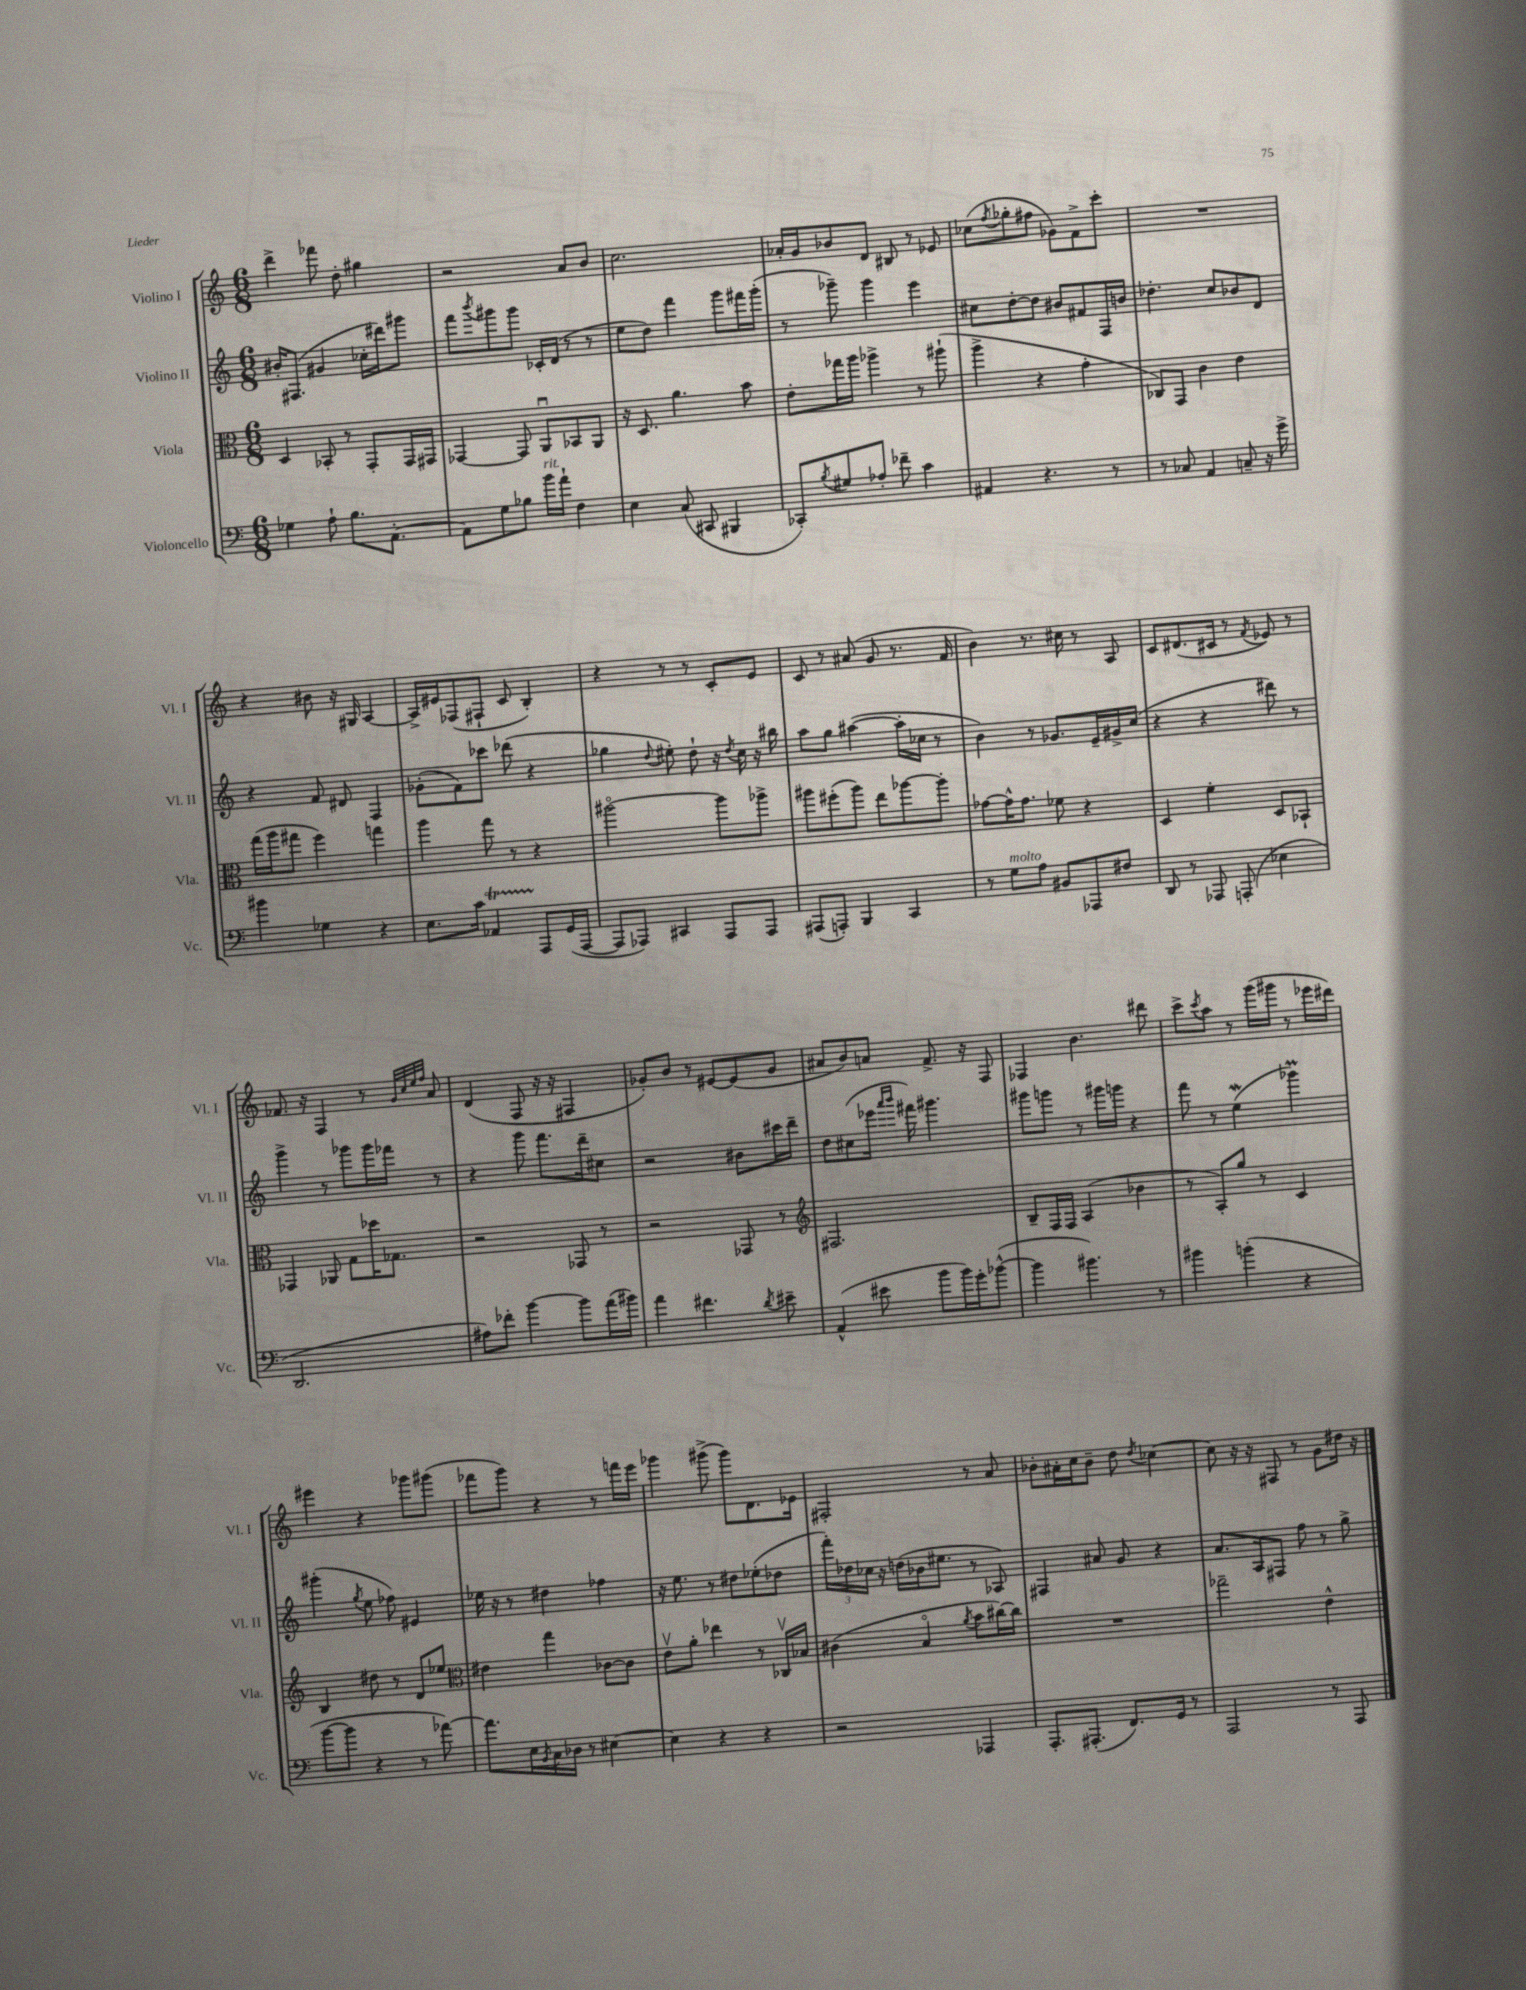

**kern	**kern	**kern	**kern
*staff4	*staff3	*staff2	*staff1
*clefF4	*clefC3	*clefG2	*clefG2
*k[]	*k[]	*k[]	*k[]
*M6/8	*M6/8	*M6/8	*M6/8
4G-\	4D/	16b#'/LK	4ddd^\
.	.	(8.F#/J	.
8A`\	8BB-'/	4g#/	8fff-\
8.B\L	8r	.	8dd'\
.	8GG'/L	16cc-'\LL	4gg#\
[8.AA'\J	.	16ddd#\J)	.
.	16GG/L	8ggg#\J	.
.	16GG#/JJ	.	.
=	=	=	=
8AA\]L	[4GG-/	8fff\L	2r
.	.	8qbbb/	.
8G\	.	8ggg#\	.
8B-\J	8GG-/]	8ggg#\J	.
16b\LL	8AAu/L	16c-'/LL	.
16a`\JJ	.	(16d/JJ	.
4F\	8BB-/	8r	8a/L
.	8AA/J	8r	8b/J
=	=	=	=
4E\	16r	8ee\L	2.cc\
.	8.D/	.	.
.	.	8dd\J)	.
(8C/	4.a\	4fff\	.
8CC#/	.	.	.
4BBB#/	.	8ggg\L	.
.	8b\	16fff#\L	.
.	.	(16ggg'\JJ	.
=	=	=	=
8CC-'/L)	8e'\L	8r	16a-'/LL
.	.	.	16g/J
8qB/	.	.	.
8G#/	16gg-\L	8ggg-~\)	8b-/
.	16aa\JJ	.	.
8A-'/J	4aa-^\	4ggg-\	8d/J
8f-~\	.	.	8B#/
4c\	8r	4eee\	8r
.	(8aa#`\	.	8e-/
=	=	=	=
4AA#/	4aa^\	8cc#\L	(8cc-\L
.	.	.	8qff/
.	.	[8dd'\	8gg-'\
4.r	4r	8dd\]J	8ff#\J
.	.	8b#/L	8g-\L)
.	4g'\	8f#/	8f^\
8r	.	16F/L	8ccc'\J
.	.	16b/JJ	.
=	=	=	=
8r	8C-/L)	4.dd-'\	2.r
8C-/	8GG/J	.	.
4AA/	4c\	.	.
.	.	8cc/L	.
8C~/	4e\	8b-/	.
16r	.	8d/J	.
16g^\	.	.	.
=	=	=	=
4b#\	(16gg\LL	4r	4r
.	16aa\J	.	.
.	8gg#\J	.	.
4G-\	4ff\)	8f/	8b#\
.	.	8d#/	16r
.	.	.	16G#/
4r	4gg\	4F/	[4A/
=	=	=	=
8.E\L	4aa\	(8g-'\L	16A^/]LL
.	.	.	16e#/J
.	.	8f\)	(8F-/
16c\Jk	.	.	.
4AA-/	8gg\	8ccc-\J	8F#`/J
.	8r	(8ddd-\	8c/
8AAA/L	4r	4r	4B'/)
(16GG/L	.	.	.
[16AAA/JJ	.	.	.
=	=	=	=
8AAA/]L	[2aa#o\	4gg-\	4r
8AAA-/J)	.	.	.
.	.	8qqdd/	.
4CC#/	.	8ee#'\)	8r
.	.	8dd`\	8r
8AAA-/L	8aa#\]L	16r	8c'/L
.	.	8qdd/	.
.	.	16cc\	.
8AAA-/J	8aa-^\J	16r	8e/J
.	.	16bb#\	.
=	=	=	=
(8AAA#/L	8aa#\L	8aa\L	8c/
8AAA'/J)	(8ff#'\	8gg\J	8r
4BBB/	8aa#\J)	([4aa#\	(8a#/
.	8ee\L	.	8g/
4CC/	[8aa-\	16aa#'\]LL	8.r
.	.	16cc-\JJ	.
.	8aa-'\]J	8r	.
.	.	.	16f/
=	=	=	=
8r	[8g-\L	4b\)	4b\)
8G\L	16g-^^\]K	.	.
.	8.g-\J	.	.
8A\J	.	8r	8.r
8BB#/L	8f-\	8.g-/L	.
.	.	.	16cc#\
8AAA-/	4r	.	8r
.	.	16e~/L	.
8F#/J	.	16g#^/	8A/
.	.	(16cc/JJ	.
=	=	=	=
8DD/	4D/	4r	8c/L
8r	.	.	(8.d#/
8AAA-/	4f'\	4r	.
.	.	.	16c#/Jk
(8AAA'/	.	.	8r
.	.	.	8qf/
4E-\	8D/L	8ddd#\)	8e-/)
.	8BB-`/J	8r	8r
=	=	=	=
2.DD/	4GG-/	4ggg^\	8.f-/
.	.	.	16r
.	8AA-/	8r	4F/
.	8G\L	8ggg-\L	.
.	16dd-\K	16ggg-\L	8r
.	8.G-\J	16fff-\JJ	.
.	.	.	32qqg/LLL
.	.	.	32qqcc/
.	.	.	32qqee/
.	.	.	32qqff/JJJ
.	.	8r	8a/
=	=	=	=
8A#\L)	2r	4r	(4d/
8f-'\J	.	.	.
[4b\	.	8ggg\	8F/
.	.	8.fff\L	16r
.	.	.	16r
8b\]L	8GG-/	.	4F#/
.	.	16ddd~\k	.
(16a\L	8r	8cc#\J	.
16b#\JJ)	.	.	.
=	=	=	=
4a\	2r	2r	8g-'/L)
.	.	.	8b/J
4.f#\	.	.	8r
.	.	.	[8e#/L
.	8GG-/	8b#\L	(8e#/]
8qd/	.	.	.
8e#~\	8r	16ccc#\L	8g-/J
.	.	16ddd~\JJ	.
=	=	=	=
*	*clefG2	*	*
(4AA^^/	2.F#/	8dd\L	8a#/L
.	.	(8cc#\	8b/)
8e#\	.	16eee-\Jk	8a/J
.	.	16qqaaa/LL	.
.	.	16qqbbb/JJ	.
.	.	16fff#\)	.
8b\L	.	4.ggg#\	8.f^/
16b\L)	.	.	.
16g'\J	.	.	16r
([8b-^^\J	.	.	8F/
=	=	=	=
4b-\]	8B~/L	8ggg#\L	4F-/
.	16F/L	8ggg\J	.
.	16F/JJ	.	.
4.b#\)	(4A/	8r	4.b\
.	.	16ggg#\LL	.
.	.	16ggg\JJ	.
.	4b-\	4r	.
8r	.	.	8ddd#\
=	=	=	=
4b#\	8r	8fff\	8ccc^\L
.	.	.	8qccc/
.	8A'/L)	8r	8aa\J
(4b'\	8gg/J	(4ee\	8r
.	8r	.	(16ggg\LL
.	.	.	16ggg#\JJ
4r	4c/	4ggg-\)	8r
.	.	.	16eee-\LL
.	.	.	16ddd#\JJ)
=	=	=	=
[8b\L	4B/	(4ggg#'\	4eee#\
8b\]J	.	.	.
.	.	8qgg/	.
4r	8dd#\	8ee\	4r
.	8r	8ff-\)	.
8r	8d/L	4e#/	8ggg-\L
[8a-\)	8ee-/J	.	(8ggg#\J
=	=	=	=
*	*clefC3	*	*
8.a-\]L	4e#\	16ee-\	8fff-\L
.	.	16r	.
.	.	8r	8ggg\J)
16E\L	.	.	.
8qBB/	.	.	.
16C\	4gg\	4dd#\	4r
16D-\JJ	.	.	.
8r	.	.	.
[4E#\	[8c-\L	4ff-\	8r
.	8c-\]J	.	16fff\LL
.	.	.	16eee\JJ
=	=	=	=
4E#\]	8ev\L	16r	4ggg-\
.	.	8.ee\	.
.	8a'\J	.	.
4r	4ee-\	8r	(8ggg#^\
.	.	8dd#\L	8ggg#\L)
4r	8r	(8ee-'\	8.d\
.	16C-v/LL	8dd-\J	.
.	16B-/JJ	.	16e-\Jk
=	=	=	=
2r	(4c#\	24fff'\LL)	2F#'/
.	.	24dd-\	.
.	.	24cc-\JJ	.
.	.	16r	.
.	.	(16dd\LL	.
.	4Bo/	16b-\J	.
.	.	8.ee#\J	.
.	8qa/	.	.
4AAA-/	8b\L	8r	8r
.	[16cc#\L)	8A-/)	8a/
.	16cc#\]JJ	.	.
=	=	=	=
8.AAA'/L	2.r	4F#/	8b-'\L
.	.	.	16a#'\L
(8.AAA#'/J	.	.	16cc\J
.	.	8a#/	8b-~\J
8.FF/L)	.	8g/	8dd\
.	.	.	8qdd/
.	.	4r	[4cc-\
16GG/Jk	.	.	.
8r	.	.	.
=	=	=	=
2AAA/	2gg-~\	8.a/L	8cc-\]
.	.	.	16r
.	.	16A/k	16r
.	.	8F#/J	8F#/
.	.	8ff\	8r
8r	4e^^\	8r	8g\L
8AAA/	.	8gg^\	16dd#\Jk
.	.	.	16r
==	==	==	==
*-	*-	*-	*-
